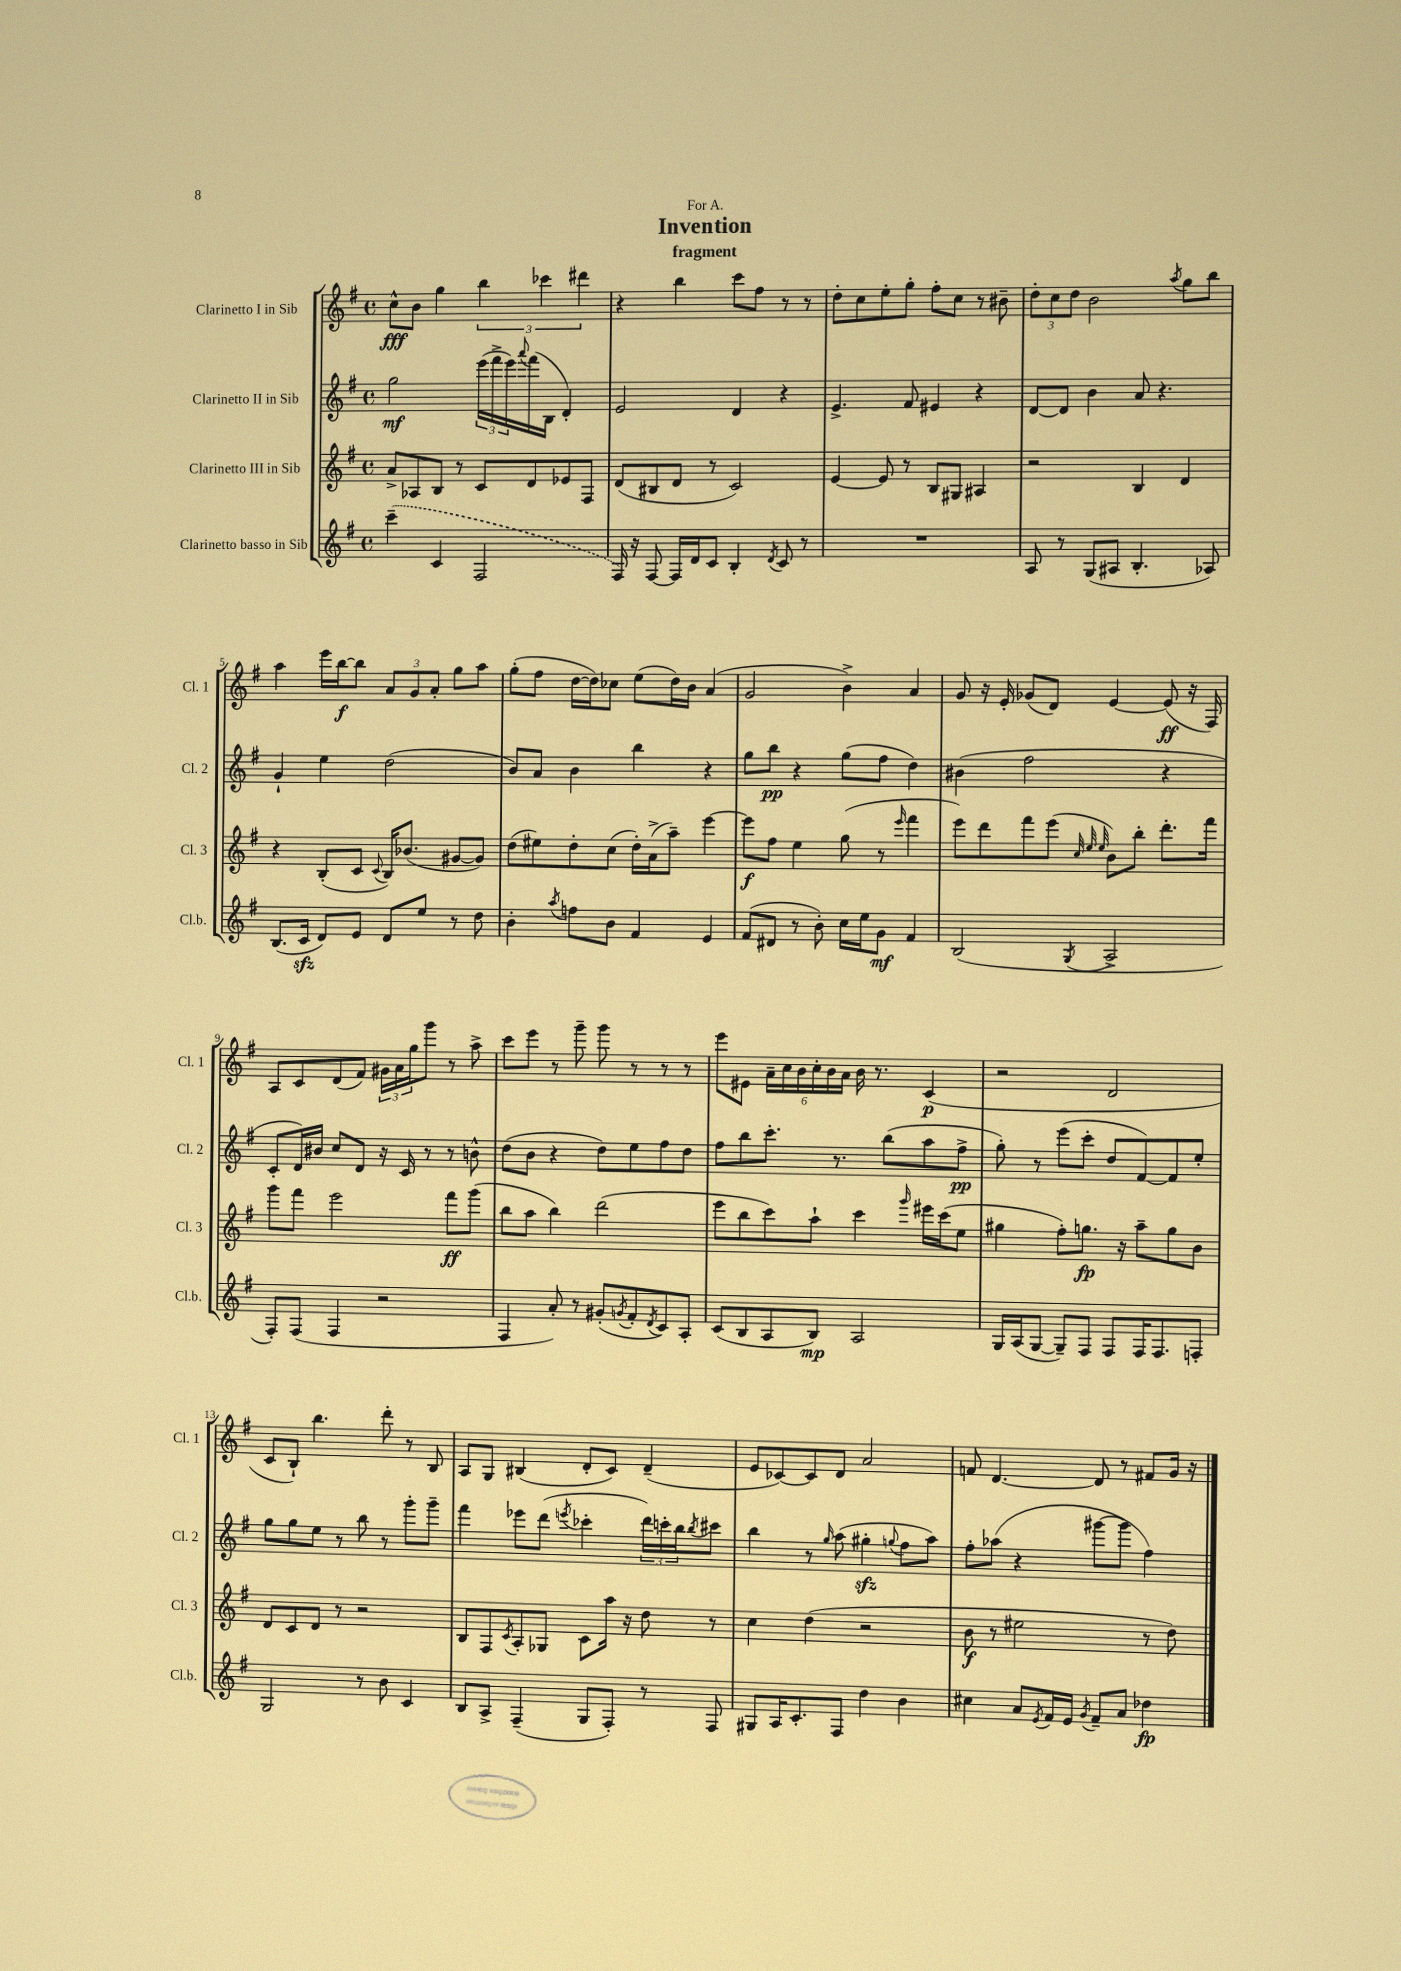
\header { title = "Invention" subtitle = "fragment" dedication = "For A." }
<<
\new StaffGroup <<
\new Staff = "s0" \with { instrumentName = "Clarinetto I in Sib" shortInstrumentName = "Cl. 1" } {
    \clef treble \key g \major \defaultTimeSignature \time 4/4
    c''8-^\fff b'8 g''4 \tuplet 3/2 { b''4 ces'''4 dis'''4 } |
    r4 b''4 c'''8 fis''8 r8 r8 |
    d''8-. c''8 e''8-. g''8-. fis''8-. c''8 r8 bis'8-- |
    \tuplet 3/2 { d''8-. c''8 d''8 } b'2 \acciaccatura { a''8 } g''8 b''8 |
    a''4 e'''16 b''16~\f b''8 \tuplet 3/2 { a'8 g'8 a'8-. } g''8 a''8 |
    g''8-.( fis''8 d''16~ d''16) ces''8 e''8( d''16) b'16 a'4( |
    g'2 b'4->) a'4 |
    g'8 r16 e'16-. ges'8( d'8) e'4~ e'8\ff( r16 fis16) |
    a8 c'8 d'8( fis'8) \tuplet 3/2 { gis'16 a'16 g''16 } g'''8 r8 a''8-> |
    c'''8 e'''8 r8 g'''8-- g'''8 r8 r8 r8 |
    e'''8 eis'8 \tuplet 6/4 { a'16-- c''16 b'16 c''16-. b'16 a'16 } b'16 r8. c'4\p( |
    r2 d'2 |
    c'8 b8-!) b''4. d'''8-. r8 b8 |
    a8 g8 bis4( d'8-. c'8) d'4--( |
    e'8 ces'8~) ces'8 d'8 a'2 |
    f'8 d'4.~ d'8 r8 fis'8 g'16 r16 \bar "|." |
}
\new Staff = "s1" \with { instrumentName = "Clarinetto II in Sib" shortInstrumentName = "Cl. 2" } {
    \clef treble \key g \major \defaultTimeSignature \time 4/4
    g''2\mf \tuplet 3/2 { e'''16( fis'''16-> e'''16) } \appoggiatura { a'''8 } fis'''16( b16 d'4-.) |
    e'2 d'4 r4 |
    e'4.-> fis'8 eis'4 r4 |
    d'8~ d'8 b'4 a'8 r4. |
    g'4-! e''4 d''2( |
    b'8) a'8 b'4 b''4 r4 |
    g''8 b''8\pp r4 g''8( fis''8 d''4) |
    bis'4( fis''2 r4 |
    c'8-. d'16) bis'16 c''8 d'8 r16 c'16 r8 r8 b'8-^ |
    d''8( b'8 r4 d''8) e''8 fis''8 d''8 |
    fis''8 b''8 c'''8.-. r8. b''8( a''8 fis''8->\pp |
    g''8-.) r8 e'''8( c'''8-. d''8 fis'8~) fis'8 e''8-. |
    g''8 g''8 e''8 r8 b''8 r8 g'''8-. g'''8-- |
    fis'''4 ees'''8 d'''8( \acciaccatura { e'''8 } ces'''4-. \tuplet 3/2 { d'''16) c'''16-. b''16 } \acciaccatura { b''8 } cis'''8 |
    b''4 r8 \grace { g''16 } a''8( gis''4-.\sfz \appoggiatura { g''8 } fis''8 a''8) |
    fis''8-. aes''8( r4 gis'''8~ gis'''8 fis''4) \bar "|." |
}
\new Staff = "s2" \with { instrumentName = "Clarinetto III in Sib" shortInstrumentName = "Cl. 3" } {
    \clef treble \key g \major \defaultTimeSignature \time 4/4
    a'8-> aes8 b8 r8 c'8 d'8 ees'8 fis8 |
    d'8( bis8 d'8 r8 c'2) |
    e'4~ e'8 r8 b8 gis8 ais4 |
    r2 b4 d'4 |
    r4 b8-.( c'8 \appoggiatura { c'8 } b16) bes'8.( gis'8~ gis'8) |
    d''8( eis''8) d''8-. c''8( d''16-.) a'16->( a''8--) e'''4~ |
    e'''8\f fis''8 e''4 g''8( r8 \grace { e'''16 } fis'''4 |
    e'''8) d'''8 fis'''8 e'''8( \grace { c''32 e''32 e''32 } b'8) b''8-. d'''8.-. fis'''16 |
    g'''8 fis'''8 e'''2 fis'''8\ff g'''8( |
    b''8 a''8 b''4) d'''2( |
    e'''8 b''8 c'''8) a''8-! c'''4 \grace { g'''16 } eis'''16 c'''16( e''8 |
    gis''4 fis''8-.) g''8.\fp r16 a''8-- g''8 b'8 |
    d'8 c'8 d'8 r8 r2 |
    b8 fis8 \acciaccatura { c'8 } a8-. ges8 c'8 a''16 r16 d''8 r8 |
    c''4 d''4( r2 |
    b'8\f r8 eis''2 r8 d''8) \bar "|." |
}
\new Staff = "s3" \with { instrumentName = "Clarinetto basso in Sib" shortInstrumentName = "Cl.b." } {
    \clef treble \key g \major \defaultTimeSignature \time 4/4
    \once \slurDashed c'''4--( c'4 fis2 |
    fis16) r16 fis8~ fis16 d'16 c'8 b4-. \acciaccatura { d'8 } c'8 r8 |
    R1 |
    a8 r8 g8( ais8 b4.-. aes8) |
    b8.( c'16\sfz d'8) e'8 d'8 e''8 r8 d''8 |
    b'4-. \acciaccatura { a''8 } f''8 b'8 fis'4 e'4 |
    fis'8( dis'8 r8 b'8-.) c''16 e''16 g'8\mf fis'4 |
    b2( \acciaccatura { g8 } a2-> |
    fis8-.) fis8( fis4 r2 |
    fis4 a'8-.) r8 gis'8-.( \acciaccatura { g'8 } fis'8-. \acciaccatura { d'8 } c'8) a8-. |
    c'8( b8 a8 b8\mp) a2 |
    g16 a16( g8~ g8--) fis8 fis8 fis16 fis8. f8-. |
    g2 r8 b'8 c'4 |
    b8 a8-> fis4--( g8 fis8-.) r8 fis8 |
    gis8 a16 c'8.-. fis8 d''4 b'4 |
    cis''4 a'8 \acciaccatura { e'8 } fis'16 e'16 \acciaccatura { g'8 } fis'8-- a'8 des''4\fp \bar "|." |
}
>>
>>
